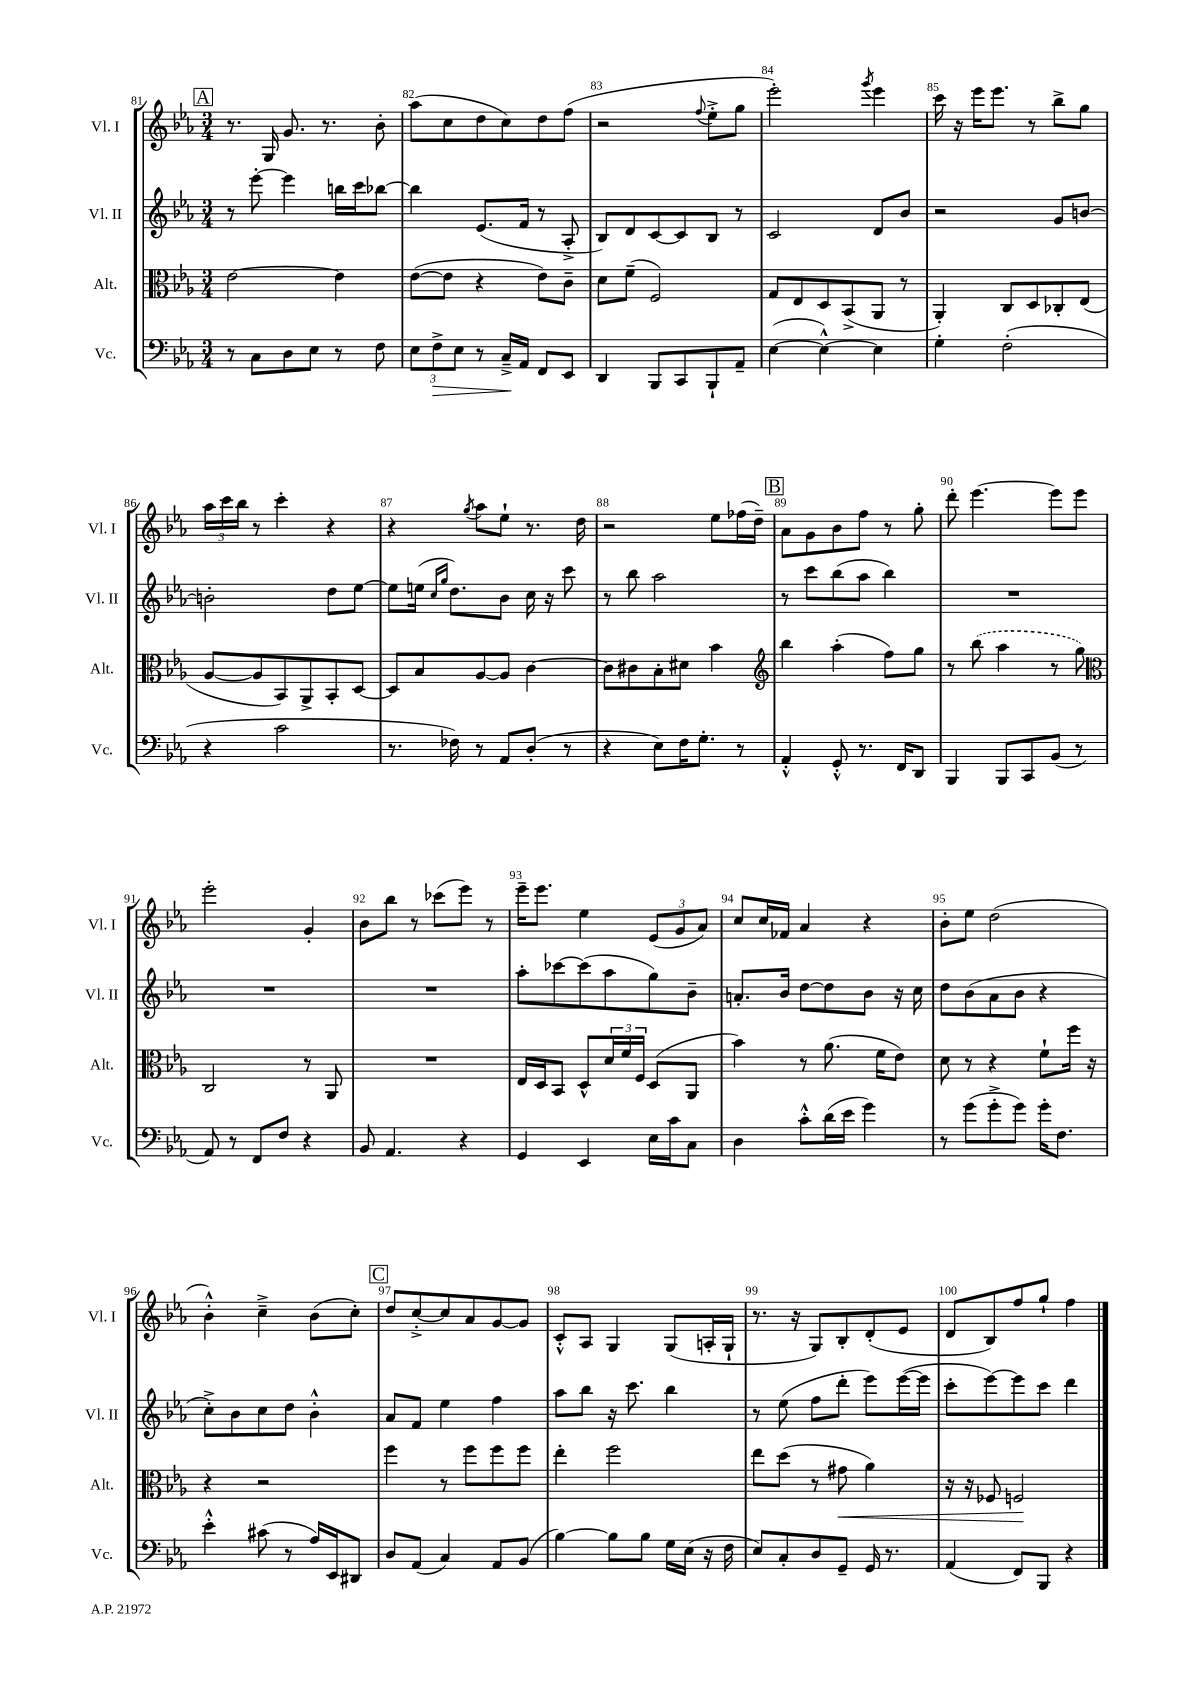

**kern	**dynam	**kern	**dynam	**kern	**kern
*part4	*part4	*part3	*part3	*part2	*part1
*staff4	*staff4	*staff3	*staff3	*staff2	*staff1
*I"Vc.	*	*I"Alt.	*	*I"Vl. II	*I"Vl. I
*I'Vc.	*	*I'Alt.	*	*I'Vl. II	*I'Vl. I
*clefF4	*	*clefC3	*	*clefG2	*clefG2
*k[b-e-a-]	*	*k[b-e-a-]	*	*k[b-e-a-]	*k[b-e-a-]
*M3/4	*	*M3/4	*	*M3/4	*M3/4
!!LO:REH:place=s1:t=A
=81	=81	=81	=81	=81	=81
8r	.	[2e-\	.	8r	8.r
8C\L	.	.	.	[8eee-'\	.
.	.	.	.	.	16G/
8D\	.	.	.	4eee-\]	8.g/
8E-\J	.	.	.	.	.
.	.	.	.	.	8.r
8r	.	4e-\]	.	16bbn\LL	.
.	.	.	.	16ccc\J	.
8F\	.	.	.	[8bb-X\J	8b-'\
=82	=82	=82	=82	=82	=82
12E-\L	.	([8e-\L	.	4bb-\]	(8aa-\L
!	!LO:HP:b	!	!	!	!
12F^\	>	.	.	.	.
.	.	8e-\J]	.	.	8cc\
12E-\J	.	.	.	.	.
8r	.	4r	.	(8.e-/L	8dd\
16C~^/LL	.	.	.	.	8cc\)
16AA-/JJ	]	.	.	16f/Jk	.
8FF/L	.	8e-\L)	.	8r	8dd\
8EE-/J	.	8c~\J	.	8A-'^/	(8ff\J
=83	=83	=83	=83	=83	=83
4DD/	.	8d\L	.	8B-/L)	2r
.	.	(8f~\J	.	8d/	.
8BBB-/L	.	2F/)	.	[8c/	.
8CC/	.	.	.	8c/]	.
.	.	.	.	.	8qqff/
8BBB-`/	.	.	.	8B-/J	8ee-'^\L
8AA-~/J	.	.	.	8r	8gg\J
=84	=84	=84	=84	=84	=84
([4E-\	.	8G/L	.	2c/	2eee-'\)
.	.	8E-/	.	.	.
4E-^^\_)	.	8D/	.	.	.
.	.	(8BB-^/	.	.	.
.	.	.	.	.	8qggg/
4E-\]	.	8AA-/J	.	8d/L	4eee-\
.	.	8r	.	8b-/J	.
=85	=85	=85	=85	=85	=85
4G'\	.	4AA-'/)	.	2r	16ccc\
.	.	.	.	.	16r
.	.	.	.	.	16eee-\KL
.	.	.	.	.	8.eee-\J
(2F'\	.	8C/L	.	.	.
.	.	8D/	.	.	8r
.	.	8C-X'/	.	8g/L	8bb-^\L
.	.	(8E-/J	.	[8bn/J	8gg\J
!!LO:LB:g=z
=86	=86	=86	=86	=86	=86
4r	.	[8A-/L	.	2bn'\]	24aa-\LL
.	.	.	.	.	24ccc\
.	.	.	.	.	24bb-\JJ
.	.	8A-/]	.	.	8r
2c\	.	8BB-/)	.	.	4ccc'\
.	.	8AA-^/	.	.	.
.	.	8BB-'/	.	8dd\L	4r
.	.	[8D/J	.	[8ee-\J	.
=87	=87	=87	=87	=87	=87
8.r	.	8D/L]	.	8ee-\L]	4r
.	.	8B-/	.	(16een\Jk	.
.	.	.	.	16qqcc/LL	.
.	.	.	.	16qqgg/JJ	.
16F-X\)	.	.	.	8.dd\L)	.
.	.	.	.	.	8qgg/
8r	.	[8A-/	.	.	8aa-\L
8AA-/L	.	8A-/J]	.	8b-\J	8ee-`\J
(8D'/J	.	[4c\	.	16cc\	8.r
.	.	.	.	16r	.
8r	.	.	.	8ccc\	.
.	.	.	.	.	16dd\
=88	=88	=88	=88	=88	=88
4r	.	8c\L]	.	8r	2r
.	.	8c#X\	.	8bb-\	.
8E-\L)	.	8B-'\	.	2aa-\	.
16F\K	.	8d#X\J	.	.	.
8.G'\J	.	.	.	.	.
.	.	4b-\	.	.	8ee-\L
8r	.	.	.	.	(16ff-X\L
.	.	.	.	.	16dd~\JJ)
!!LO:REH:place=s1:t=B
=89	=89	=89	=89	=89	=89
*	*	*clefG2	*	*	*
4AA-'^^/	.	4bb-\	.	8r	8a-\L
.	.	.	.	8ccc\L	8g\
8GG'^^/	.	(4aa-'\	.	(8bb-\	8b-\
8.r	.	.	.	8aa-\J	8ff\J
.	.	8ff\L)	.	4bb-\)	8r
16FF/KL	.	.	.	.	.
8DD/J	.	8gg\J	.	.	8gg'\
=90	=90	=90	=90	=90	=90
4BBB-/	.	8r	.	2.r	8ddd'\
.	.	(8bb-\	.	.	[4.eee-\
8BBB-/L	.	4aa-\	.	.	.
8CC/	.	.	.	.	.
(8BB-/J	.	8r	.	.	8eee-\L]
8r	.	8gg\)	.	.	8eee-\J
!!LO:LB:g=z
=91	=91	=91	=91	=91	=91
*	*	*clefC3	*	*	*
8AA-/)	.	2C/	.	2.r	2eee-'\
8r	.	.	.	.	.
8FF/L	.	.	.	.	.
8F/J	.	.	.	.	.
4r	.	8r	.	.	4g'/
.	.	8AA-/	.	.	.
=92	=92	=92	=92	=92	=92
8BB-/	.	2.r	.	2.r	8b-\L
4.AA-/	.	.	.	.	8bb-\J
.	.	.	.	.	8r
.	.	.	.	.	(8ccc-X\L
4r	.	.	.	.	8eee-\J)
.	.	.	.	.	8r
=93	=93	=93	=93	=93	=93
4GG/	.	16E-/LL	.	8aa-'\L	16eee-~\KL
.	.	16D/J	.	.	8.eee-\J
.	.	8BB-/J	.	[8ccc-X\	.
4EE-/	.	8D^^/L	.	(8ccc-\]	4ee-\
.	.	24d/L	.	8aa-\	.
.	.	24f/	.	.	.
.	.	24F/JJ	.	.	.
16E-\LL	.	(8D/L	.	8gg\)	(12e-/L
16c\J	.	.	.	.	.
.	.	.	.	.	12g/
8C\J	.	8AA-/J	.	8b-~\J	.
.	.	.	.	.	12a-/J)
=94	=94	=94	=94	=94	=94
4D\	.	4b-\)	.	8.an'/L	8cc/L
.	.	.	.	.	16cc/L
.	.	.	.	16b-/Jk	16f-X/JJ
8c'^^\L	.	8r	.	[8dd\L	4a-/
(16d\L	.	(8.a-\	.	8dd\]	.
16e-\JJ	.	.	.	.	.
4g\)	.	.	.	8b-\J	4r
.	.	16f\KL	.	.	.
.	.	8e-\J)	.	16r	.
.	.	.	.	16cc\	.
=95	=95	=95	=95	=95	=95
8r	.	8d\	.	8dd\L	8b-'\L
(8g\L	.	8r	.	(8b-\	8ee-\J
8g'^\	.	4r	.	8a-\	(2dd\
8g\J)	.	.	.	8b-\J	.
16g'\KL	.	8f`\L	.	4r	.
8.F\J	.	.	.	.	.
.	.	16ff\Jk	.	.	.
.	.	16r	.	.	.
!!LO:LB:g=z
=96	=96	=96	=96	=96	=96
4e-'^^\	.	4r	.	8cc'^\L)	4b-'^^\)
.	.	.	.	8b-\	.
(8c#X\	.	2r	.	8cc\	4cc~^\
8r	.	.	.	8dd\J	.
16A-/LL)	.	.	.	4b-'^^\	(8b-\L
16EE-/J	.	.	.	.	.
8DD#X/J	.	.	.	.	8cc'\J)
!!LO:REH:place=s1:t=C
=97	=97	=97	=97	=97	=97
8D/L	.	4ff\	.	8a-/L	8dd/L
(8AA-/J	.	.	.	8f/J	[8cc'^/
4C/)	.	8r	.	4ee-\	8cc/]
.	.	8ff\L	.	.	8a-/
8AA-/L	.	8ff\	.	4ff\	[8g/
(8BB-/J	.	8ff\J	.	.	8g/J]
=98	=98	=98	=98	=98	=98
[4B-\)	.	4ee-'\	.	8aa-\L	8c'^^/L
.	.	.	.	8bb-\J	8A-/J
8B-\L]	.	2ff\	.	16r	4G/
.	.	.	.	8.ccc\	.
8B-\J	.	.	.	.	.
16G\LL	.	.	.	4bb-\	(8G/L
(16E-\JJ	.	.	.	.	.
16r	.	.	.	.	16An'/L
16F\	.	.	.	.	16G`/JJ
=99	=99	=99	=99	=99	=99
8E-/L)	.	8ee-\L	.	8r	8.r
8C'/	.	(8dd\J	.	(8ee-\	.
.	.	.	.	.	16r
8D/	.	8r	.	8ff\L	8G/L)
!	!	!	!LO:HP:b	!	!
8GG~/J	.	8g#X\	<	8ddd'\J	8B-'/
16GG/	.	4a-\)	.	8eee-\L)	(8d'/
8.r	.	.	.	.	.
.	.	.	.	([16eee-\L	8e-/J
.	.	.	.	16eee-\JJ]	.
=100	=100	=100	=100	=100	=100
(4AA-/	.	16r	.	8ccc'\L	8d/L
.	.	16r	.	.	.
.	.	8F-X/	.	[8eee-\)	8B-/)
8FF/L)	.	2Fn/	.	8eee-\]	8ff/
8BBB-/J	.	.	.	8ccc\J	8gg`/J
4r	.	.	.	4ddd\	4ff\
.	.	.	[	.	.
==	==	==	==	==	==
*-	*-	*-	*-	*-	*-
